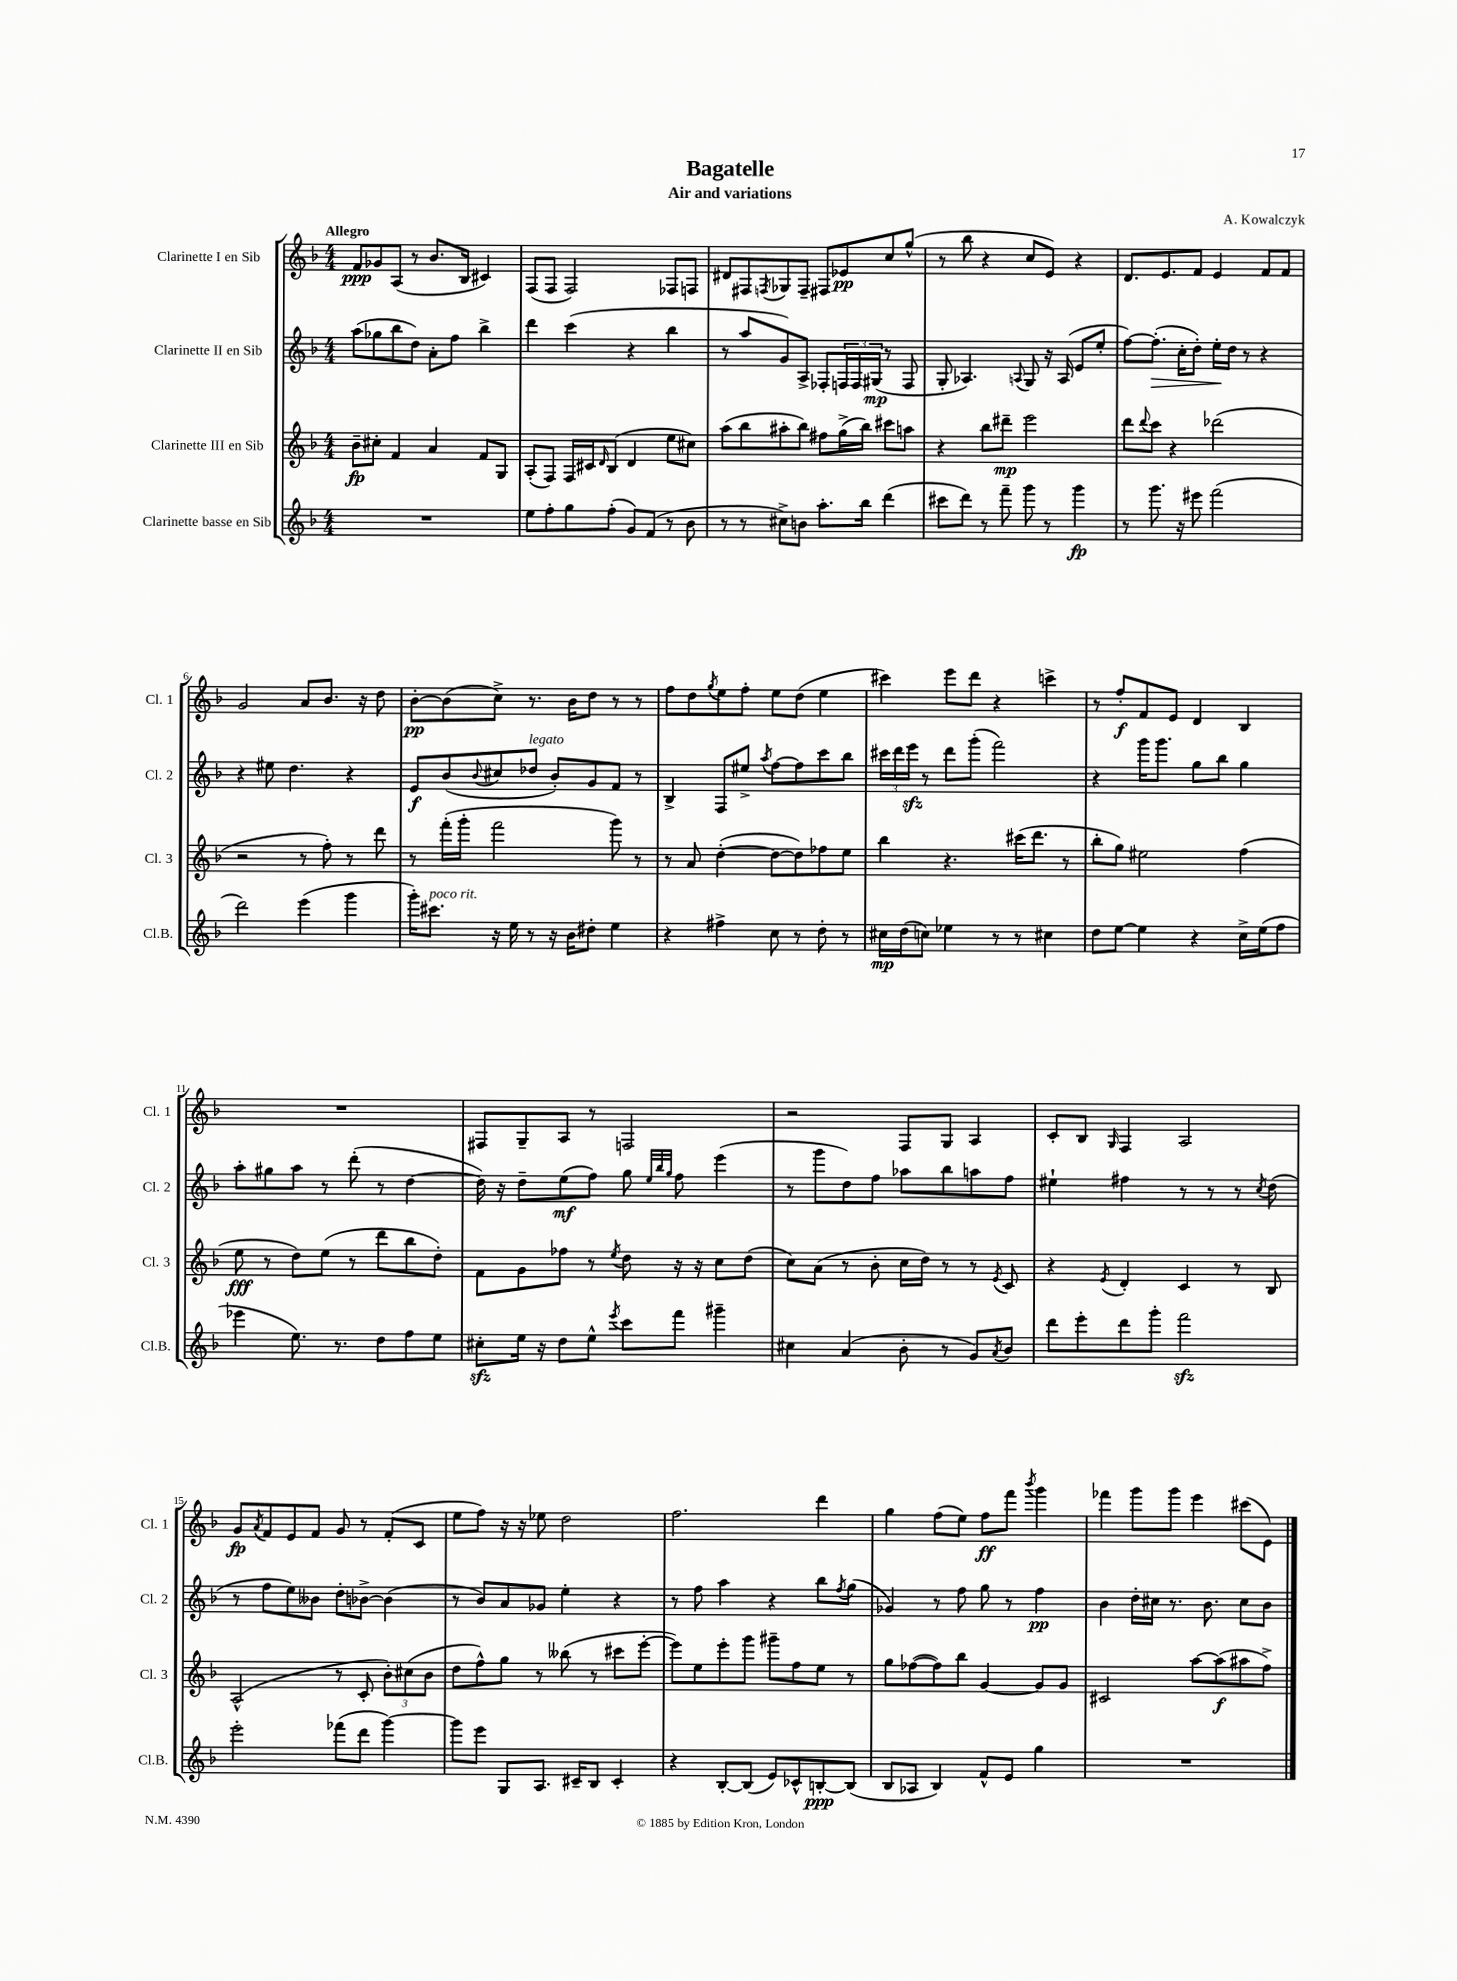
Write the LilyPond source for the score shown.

\header { title = "Bagatelle" composer = "A. Kowalczyk" subtitle = "Air and variations" }
<<
\new StaffGroup <<
\new Staff = "s0" \with { instrumentName = "Clarinette I en Sib" shortInstrumentName = "Cl. 1" } {
    \clef treble \key f \major \numericTimeSignature \time 4/4 \tempo "Allegro"
    f'8\ppp ges'8 a8( r8 bes'8. bes16 cis'4) |
    f8( f8 f2) fes8 f8 |
    dis'8 fis8 \acciaccatura { f8 } ges8 f8-- fis8 ees'8\pp c''8 g''8-^( |
    r8 bes''8 r4 c''8 e'8) r4 |
    d'8. e'8. f'8 e'4 f'8 f'8 |
    g'2 a'8 bes'8. r16 d''8 |
    bes'8~-.\pp bes'8( c''8->) r8. bes'16 d''8 r8 r8 |
    f''8 d''8 \acciaccatura { g''8 } e''8 f''8-. e''8 d''8( e''4 |
    cis'''4) e'''8 d'''8 r4 c'''4-> |
    r8 f''8-.\f f'8 e'8 d'4 bes4 |
    R1 |
    fis8 g8-- a8 r8 f2 |
    r2 f8 g8 a4 |
    c'8-. bes8 \grace { g16 } f4 a2 |
    g'8\fp \acciaccatura { a'8 } f'8 e'8 f'8 g'8 r8 f'8-.( c'8 |
    e''8 f''8) r16 r16 ees''8 d''2 |
    f''2. d'''4 |
    g''4 f''8( e''8) f''8\ff f'''8 \acciaccatura { bes'''8 } g'''4 |
    fes'''4 g'''8 g'''8 e'''4 cis'''8( e'8) \bar "|." |
}
\new Staff = "s1" \with { instrumentName = "Clarinette II en Sib" shortInstrumentName = "Cl. 2" } {
    \clef treble \key f \major \numericTimeSignature \time 4/4
    a''8( ges''8 bes''8 d''8) a'8-. f''8 bes''4-> |
    d'''4 c'''4( r4 bes''4 |
    r8 a''8 g'8) a8-> fes8-. \tuplet 3/2 { f16 f16 gis16\mp( } r8 f8 |
    g8-. aes4.) \appoggiatura { a8 } g8 r16 a16( e'8 e''8-. |
    f''8~) f''8.-.\>( c''16-. d''8-.) e''16-.\! d''16 r8 r4 |
    r4 eis''8 d''4. r4 |
    e'8\f bes'8( \appoggiatura { bes'8 } cis''8 des''8^\markup { \italic "legato" } bes'8-.) g'8 f'8 r8 |
    bes4-> f8 eis''8-> \acciaccatura { a''8 } f''8~ f''8 c'''8 bes''8 |
    \tuplet 3/2 { cis'''16 d'''16 e'''16\sfz } r8 d'''8 g'''8-.( f'''2) |
    r4 g'''16 g'''8. g''8 bes''8 g''4 |
    a''8-. gis''8 a''8 r8 d'''8-.( r8 d''4~ |
    d''16) r16 d''8-- e''8\mf( f''8) g''8 \grace { e''32 bes''32 g''32 } f''8 e'''4( |
    r8 g'''8 d''8) f''8 aes''8 bes''8 a''8 f''8 |
    eis''4-! fis''4 r8 r8 r8 \acciaccatura { c''8 } d''8( |
    r8 f''8 e''8) beses'8 d''8-. bes'8~-> bes'4( |
    r8 bes'8) a'8 ges'8 e''4-. r4 |
    r8 f''8 a''4 r4 bes''8 \acciaccatura { f''8 } g''8( |
    ges'4) r8 f''8 g''8 r8 f''4\pp |
    bes'4 d''16-. cis''16 r8. bes'8. cis''8 bes'8 \bar "|." |
}
\new Staff = "s2" \with { instrumentName = "Clarinette III en Sib" shortInstrumentName = "Cl. 3" } {
    \clef treble \key f \major \numericTimeSignature \time 4/4
    bes'8--\fp cis''8-. f'4 a'4 f'8 g8 |
    a8-.( f8) f16 cis'16 \grace { d'16 } bes8( d'4 e''8 cis''8) |
    a''8( bes''8 ais''8-. bes''8) fis''8 g''16->( bes''16) cis'''8 a''8 |
    r4 bes''8 dis'''8--\mp e'''2 |
    d'''8 \appoggiatura { d'''8 } c'''8 r4 des'''2( |
    r2 r8 f''8-.) r8 d'''8 |
    r8 f'''16-.( g'''16-. f'''2 g'''8) r8 |
    r8 a'8 d''4~-.( d''8~ d''8) fes''8 e''8 |
    bes''4 r4. cis'''16( d'''8. r8 |
    bes''8-. g''8) eis''2 f''4( |
    e''8\fff r8 d''8) e''8( r8 d'''8 bes''8 d''8-.) |
    f'8 g'8 fes''8 r8 \acciaccatura { e''8 } d''8 r16 r16 c''8 d''8( |
    c''8) a'8( r8 bes'8-. c''16 d''16) r8 r8 \acciaccatura { e'8 } c'8 |
    r4 \acciaccatura { e'8 } d'4-. c'4 r8 bes8 |
    a2-^( r8 c'8-. \tuplet 3/2 { bes'8-.) cis''8( bes'8 } |
    d''8 f''8-^) g''8 r8 beses''8( r8 cis'''8 e'''8~-. |
    e'''8) e''8 e'''8-. g'''8 gis'''8-- f''8 e''8 r8 |
    g''8 fes''8~( fes''8) bes''8 g'4~ g'8 g'8 |
    cis'2 a''8~ a''8\f( ais''8 f''8->) \bar "|." |
}
\new Staff = "s3" \with { instrumentName = "Clarinette basse en Sib" shortInstrumentName = "Cl.B." } {
    \clef treble \key f \major \numericTimeSignature \time 4/4
    R1 |
    e''8 f''8-. g''8 f''8-.( g'8) f'8( r8 bes'8 |
    r8 r8 cis''8->) b'8 a''8.-. bes''16 d'''4( |
    cis'''8 d'''8) r8 f'''8-- g'''8 r8 g'''4\fp |
    r8 g'''8. r16 eis'''8 f'''2( |
    d'''2) e'''4( g'''4 |
    g'''16-.) cis'''8.^\markup { \italic "poco rit." } r16 e''16 r8 r16 bes'16 dis''8-. e''4 |
    r4 fis''4-> c''8 r8 d''8-. r8 |
    cis''16\mp d''16( c''8) ees''4 r8 r8 cis''4 |
    d''8 e''8~ e''4 r4 c''16-> e''16( f''8 |
    ees'''4 e''8.) r8. d''8 f''8 e''8 |
    cis''8-.\sfz e''16 r16 d''8 e''8-^ \acciaccatura { e'''8 } c'''8 f'''8 gis'''4-- |
    cis''4 a'4( bes'8-. r8 g'8) \acciaccatura { a'8 } bes'8 |
    d'''8 e'''8-. d'''8 g'''8-. f'''2\sfz |
    e'''2-. fes'''8( d'''8 g'''4~) |
    g'''8 e'''8 g8 a8. cis'16-- bes8 cis'4-. |
    r4 bes8~-. bes8( e'8) ces'8-^ b8~-.\ppp b8( |
    bes8 aes8 bes4) f'8-^ e'8 g''4 |
    R1 \bar "|." |
}
>>
>>
